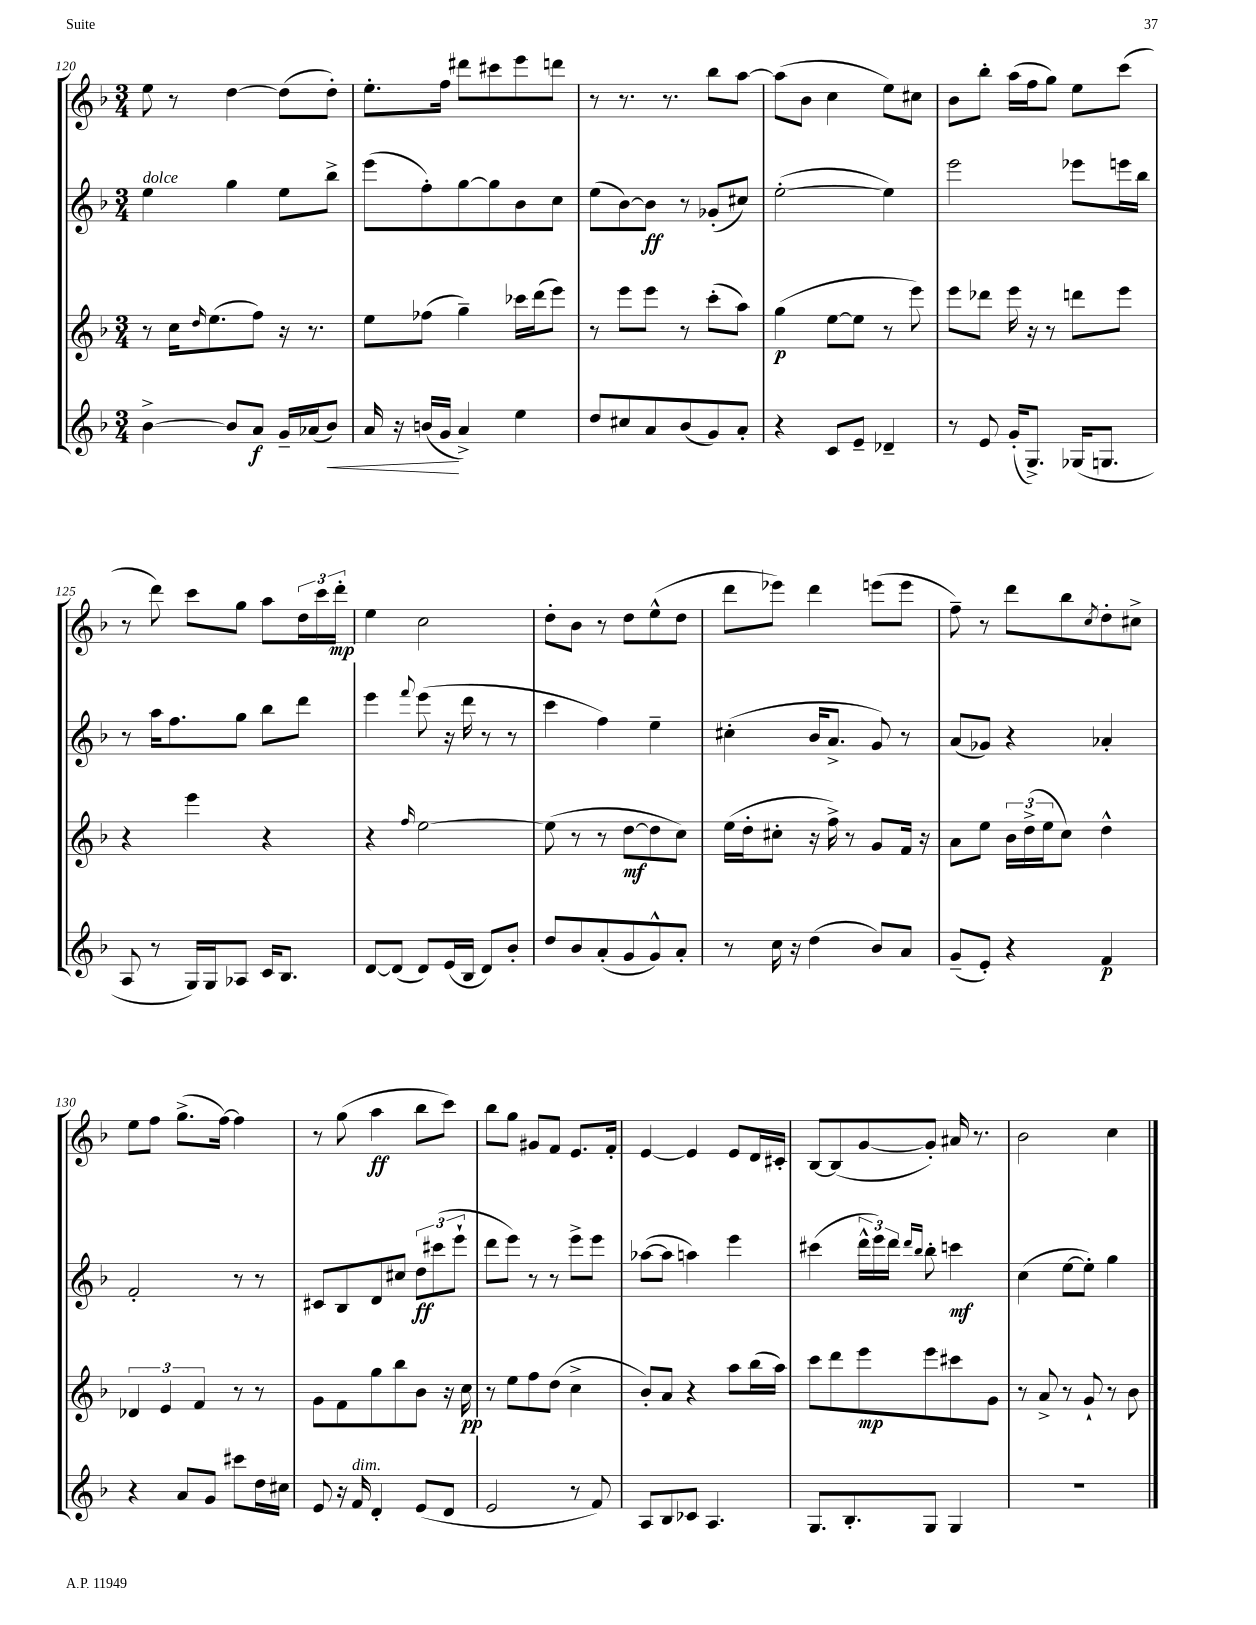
<<
\new StaffGroup <<
\new Staff = "s0" {
    \clef treble \key f \major \numericTimeSignature \time 3/4
    e''8 r8 d''4~ d''8( d''8-.) |
    e''8.-. f''16 dis'''8 cis'''8 e'''8 d'''8 |
    r8 r8. r8. bes''8 a''8~ |
    a''8( bes'8 c''4 e''8) cis''8 |
    bes'8 bes''8-. a''16( f''16 g''8) e''8 c'''8( |
    r8 d'''8) c'''8 g''8 a''8 \tuplet 3/2 { d''16 c'''16 d'''16-.\mp } |
    e''4 c''2 |
    d''8-. bes'8 r8 d''8 e''8-^( d''8 |
    d'''8 ees'''8) d'''4 e'''8( e'''8 |
    f''8--) r8 d'''8 bes''8 \acciaccatura { c''8 } d''8-. cis''8-> |
    e''8 f''8 g''8.->( f''16~) f''4 |
    r8 g''8( a''4\ff bes''8 c'''8) |
    bes''8 g''8 gis'8 f'8 e'8. f'16-. |
    e'4~ e'4 e'8 d'16 cis'16-. |
    bes8~ bes8( g'8~ g'8-.) ais'16 r8. |
    bes'2 c''4 \bar "|." |
}
\new Staff = "s1" {
    \clef treble \key f \major \numericTimeSignature \time 3/4
    e''4^\markup { \italic "dolce" } g''4 e''8 bes''8-> |
    e'''8( f''8-.) g''8~ g''8 bes'8 c''8 |
    e''8( bes'8~) bes'8\ff r8 ges'8-.( cis''8) |
    e''2~-.( e''4) |
    e'''2 ees'''8 e'''16 bes''16 |
    r8 a''16 f''8. g''8 bes''8 d'''8 |
    e'''4 \appoggiatura { f'''8 } e'''8( r16 d'''16 r8 r8 |
    c'''4 f''4) e''4-- |
    cis''4-.( bes'16 a'8.-> g'8) r8 |
    a'8( ges'8) r4 aes'4-. |
    f'2-. r8 r8 |
    cis'8 bes8 d'8 cis''8 \tuplet 3/2 { d''8\ff cis'''8( e'''8-! } |
    d'''8 e'''8) r8 r8 e'''8-> e'''8 |
    aes''8~( aes''8 a''4) e'''4 |
    cis'''4( \tuplet 3/2 { d'''16-^ e'''16) d'''16 } \grace { d'''16 bes''16 } bes''8-. c'''4\mf |
    c''4( e''8~ e''8-.) g''4 \bar "|." |
}
\new Staff = "s2" {
    \clef treble \key f \major \numericTimeSignature \time 3/4
    r8 c''16 \grace { d''16 } e''8.( f''8) r16 r8. |
    e''8 fes''8( g''4--) ces'''16 d'''16( e'''8) |
    r8 e'''8 e'''8 r8 c'''8-.( a''8) |
    g''4\p( e''8~ e''8 r8 e'''8) |
    e'''8 des'''8 e'''16 r16 r8 d'''8 e'''8 |
    r4 e'''4 r4 |
    r4 \grace { f''16 } e''2~ |
    e''8( r8 r8 d''8~\mf d''8 c''8) |
    e''16( d''16-. cis''8-. r16 f''16->) r8 g'8 f'16 r16 |
    a'8 e''8 \tuplet 3/2 { bes'16 d''16->( e''16 } c''8) d''4-^ |
    \tuplet 3/2 { des'4 e'4 f'4 } r8 r8 |
    g'8 f'8 g''8 bes''8 bes'8 r16 c''16\pp |
    r8 e''8 f''8 d''8( c''4-> |
    bes'8-.) a'8 r4 a''8 bes''16( a''16) |
    c'''8 d'''8 e'''8\mp e'''8 cis'''8 g'8 |
    r8 a'8-> r8 g'8-! r8 bes'8 \bar "|." |
}
\new Staff = "s3" {
    \clef treble \key f \major \numericTimeSignature \time 3/4
    bes'4~-> bes'8 a'8\f g'16-- aes'16( bes'8\<) |
    a'16 r16 b'16( g'16\! a'4->) e''4 |
    d''8 cis''8 a'8 bes'8( g'8) a'8-. |
    r4 c'8 e'8-- des'4-- |
    r8 e'8 g'16-.( g8.->) ges16( g8. |
    a8 r8 g16) g16 aes8 c'16 bes8. |
    d'8~ d'8( d'8) e'16( bes16 d'8) bes'8-. |
    d''8 bes'8 a'8-.( g'8 g'8-^) a'8-. |
    r8 c''16 r16 d''4( bes'8) a'8 |
    g'8--( e'8-.) r4 f'4\p |
    r4 a'8 g'8 cis'''8 d''16 cis''16 |
    e'8 r16 f'16^\markup { \italic "dim." } d'4-. e'8( d'8 |
    e'2 r8 f'8) |
    a8 bes8 ces'8 a4. |
    g8. bes8.-. g8 g4 |
    R2. \bar "|." |
}
>>
>>
\layout { \context { \Score currentBarNumber = #120 } }
